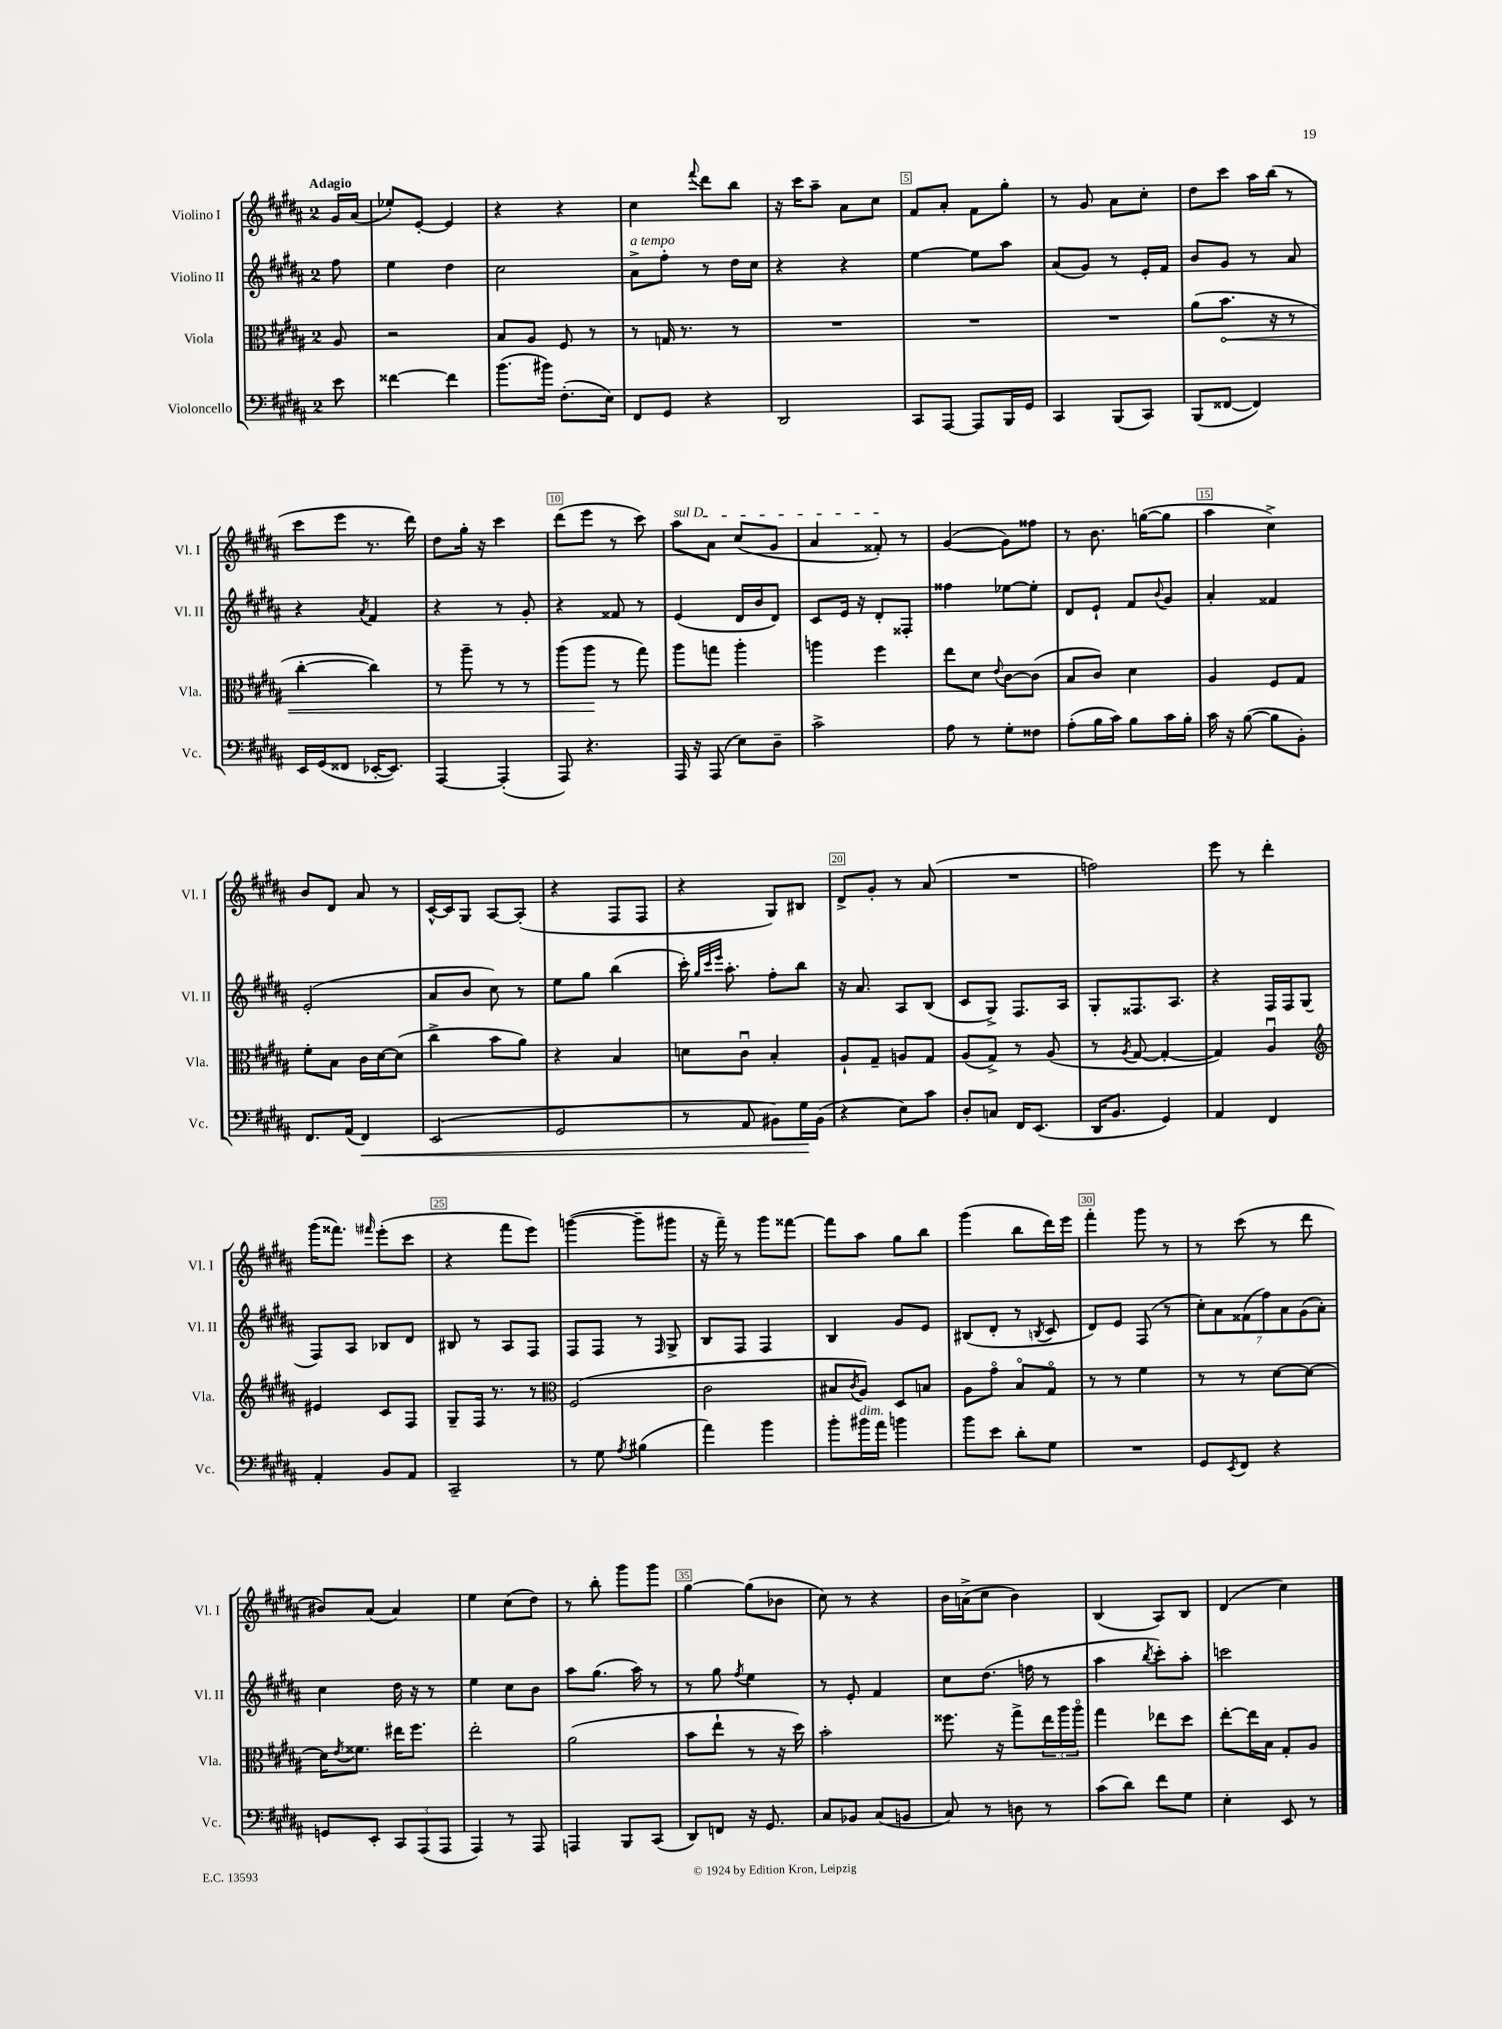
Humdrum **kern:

**kern	**kern	**kern	**kern
*staff4	*staff3	*staff2	*staff1
*clefF4	*clefC3	*clefG2	*clefG2
*k[f#c#g#d#a#]	*k[f#c#g#d#a#]	*k[f#c#g#d#a#]	*k[f#c#g#d#a#]
*M2/4	*M2/4	*M2/4	*M2/4
8e\	8A#/	8ff#\	16g#/LL
.	.	.	(16a#/JJ
=	=	=	=
[4f##\	2r	4ee\	8ee-'/L)
.	.	.	[8e'/J
4f##\]	.	4dd#\	4e/]
=	=	=	=
(8.b\L	8B/L	2cc#\	4r
.	8A#/J	.	.
16b#\Jk)	.	.	.
(8.F#'\L	8F#/	.	4r
.	8r	.	.
16E\Jk)	.	.	.
=	=	=	=
8FF#/L	8r	8a#^\L	4cc#\
8GG#/J	16G/	8ff#'\J	.
.	8.r	.	.
.	.	.	8qqfff#/
4r	.	8r	8ddd#\L
.	8r	16dd#\LL	8bb\J
.	.	16cc#\JJ	.
=	=	=	=
2DD#/	2r	4r	16r
.	.	.	16ccc#\LK
.	.	.	8aa#~\J
.	.	4r	8a#\L
.	.	.	8cc#\J
=	=	=	=
8CC#/L	2r	[4ee\	8f#/L
[8AAA#/J	.	.	8a#'/J
8AAA#/]L	.	8ee\]L	8f#\L
16BBB/L	.	8aa#\J	8gg#'\J
16GG#/JJ	.	.	.
=	=	=	=
4CC#/	2r	(8a#/L	8r
.	.	8g#/J)	8g#/
(8BBB/L	.	8r	8a#\L
8CC#/J)	.	16e'/LL	8cc#'\J
.	.	16f#/JJ	.
=	=	=	=
(8BBB/L	(8a#\L	8b/L	8dd#\L
[8FF##/J	8.b\J	8g#/J	8ccc#\J
4FF##/])	.	8r	16aa#\LL
.	16r	.	(16bb\JJ
.	8r	8a#/	8r
=	=	=	=
16EE/LL	[4cc#'\	4r	8ccc#\L
(16GG#/J	.	.	.
8FF##/J	.	.	8eee\J
.	.	8qa#/	.
[16EE-'/LK	4cc#\])	4f#/	8.r
8.EE-/]J)	.	.	.
.	.	.	16ddd#\)
=	=	=	=
[4AAA#/	8r	4r	8dd#\L
.	8aa#~\	.	16gg#'\Jk
.	.	.	16r
(4AAA#'/]	8r	8r	4ccc#\
.	8r	8g#'/	.
=	=	=	=
8AAA#/)	(8aa#\L	4r	(8ddd#\L
4.r	8aa#\J	.	8eee\J
.	8r	8f##/	8r
.	8gg#\)	8r	8ccc#\)
=	=	=	=
16AAA#/	8aa#\L	(4e/	8aa#\L
16r	.	.	.
(8AAA#/	8gg\J	.	8a#\J
8E\L)	4aa#'\	16d#/LL	(8cc#/L
.	.	16b/J	.
8D#~\J	.	8d#/J)	8g#/J
=	=	=	=
2c#^\	4aa\	8c#/L	4a#/
.	.	16e/Jk	.
.	.	16r	.
.	4ff#\	8d#'/L	8f##'/)
.	.	8F##'/J	8r
=	=	=	=
8A#\	8ee\L	4ff##\	([4g#/
8r	8d#\J	.	.
.	8qqe/	.	.
8G#'\L	[8c#\L	[8ee-\L	8g#\]L)
8F##\J	(8c#\]J	8ee-'\]J	8ff##\J
=	=	=	=
(8A#'\L	8B/L	8d#/L	8r
16B\L	8c#/J)	8e`/J	8.b\
16c#\JJ)	.	.	.
8B\L	4d#\	8f#/L	.
.	.	.	([16gg\LK
.	.	8qqb/	.
16c#\L	.	8g#/J	8gg\]J
16B'\JJ	.	.	.
=	=	=	=
16c#\	4A#/	4a#'/	4aa#\
16r	.	.	.
([8B\	.	.	.
8B\]L	8F#/L	4f##/	4cc#^\)
8BB'\J)	8G#/J	.	.
=	=	=	=
8.FF#/L	8f#'\L	(2e'/	8b/L
.	8B\J	.	8d#/J
(16AA#/Jk	.	.	.
4FF#/)	16c#\LL	.	8a#/
.	[16d#\J	.	.
.	(8d#\]J	.	8r
=	=	=	=
(2EE/	4cc#^\	8a#/L	[16c#^^/LL
.	.	.	16c#/]J
.	.	8b/J	8G#/J
.	8b\L	8cc#\)	[8A#/L
.	8a#\J)	8r	(8A#'/]J
=	=	=	=
2GG#/	4r	8ee\L	4r
.	.	8gg#\J	.
.	4B/	(4bb\	8F#/L
.	.	.	8F#/J
=	=	=	=
8r	8d\L	16ccc#'\)	4r
.	.	32qqgg#/LLL	.
.	.	32qqccc#/	.
.	.	32qqeee/JJJ	.
.	.	8.aa#'\	.
8AA#/	8c#u\J	.	.
8BB#\L)	4B'/	8ff#'\L	8G#/L)
16G#\L	.	8bb\J	8B#/J
(16BB#\JJ	.	.	.
=	=	=	=
4r	8A#`/L	16r	8d#^/L
.	.	8.a#/	.
.	8G#~/J	.	8g#'/J
8E\L)	8A/L	8A#/L	8r
8c#\J	8G#/J	(8B/J	(8a#/
=	=	=	=
8D#'/L	(8A#/L	8c#/L	2r
8C/J	8G#^/J)	8G#^/J)	.
16FF#/LK	8r	8.F#/L	.
(8.EE/J	.	.	.
.	(8A#/	.	.
.	.	16A#/Jk	.
=	=	=	=
16DD#/LK	8r	8G#'/L	2ff\)
8.BB/J	.	.	.
.	8qA#/	.	.
.	[8G#/	8.F##/	.
4GG#/)	4G#'/_	.	.
.	.	8.A#/J	.
=	=	=	=
4AA#/	4G#/])	4r	8eee\
.	.	.	8r
4FF#/	4A#u/	16F#/LL	4ddd#'\
.	.	16F#/J	.
.	.	(8G#/J	.
=	=	=	=
*	*clefG2	*	*
4AA#'/	4e#/	8F#/L)	(16ggg#\LK
.	.	.	8.fff##\J)
.	.	8A#/J	.
.	.	.	16qqfff#/
8BB/L	8c#/L	8B-/L	(8eee'\L
8AA#/J	8F#/J	8d#/J	8ccc#\J
=	=	=	=
2CC#~/	8G#~/L	8B#/	4r
.	16F#/Jk	8r	.
.	8.r	.	.
.	.	8A#/L	8fff#\L
.	8r	8F#/J	8eee\J)
=	=	=	=
*	*clefC3	*	*
8r	(2F#/	8F#/L	([4ggg\
8G#\	.	8F#/J	.
8qA#/	.	.	.
(4B#\	.	8r	8ggg~\]L
.	.	16qqF#/	.
.	.	8G#^/	8ggg#\J
=	=	=	=
4a#\)	2c#\	8B/L	16r
.	.	.	16fff#~\)
.	.	8F#/J	8r
4b\	.	4F#/	8ggg#\L
.	.	.	[8fff##\J
=	=	=	=
8b'\L	8B#/L	4B/	8fff##\]L
.	8qc#/	.	.
16b#\L	8A#/J)	.	8aa#\J
16a#\JJ	.	.	.
4b\	8D#/L	8g#/L	8gg#\L
.	8B/J	8e/J	8bb\J
=	=	=	=
8b\L	8A#\L	(8B#/L	(4ggg#\
8e\J	8g#o\J	8d#'/J	.
8d#'\L	8Bo/L	8r	8bb\L
.	.	8qB/	.
8G#\J	8G#o/J	8c#/	16ddd#\L)
.	.	.	16eee\JJ
=	=	=	=
2r	8r	8d#/L)	4fff#'\
.	8r	8e/J	.
.	4f#\	(8F#/	8ggg#\
.	.	8r	8r
=	=	=	=
8GG#/L	8r	14cc#'\L)	8r
.	.	14a#\	.
8qEE/	.	.	.
8FF#/J	8r	.	(8ccc#\
.	.	(14f##\	.
.	.	14ff#\)	.
4r	[8d#\L	.	8r
.	.	14a#\	.
.	.	(14g#\	.
.	8d#\_J	.	8ddd#\
.	.	14a#'\J)	.
=	=	=	=
8GG/L	16d#\]LK	4cc#\	8b#/L)
.	8qe/	.	.
.	8.f##\J	.	.
8EE'/J	.	.	(8a#/J
12CC#/L	16ee#\LK	16dd#\	4a#/)
.	8.ff#\J	16r	.
(12AAA#/	.	.	.
.	.	8r	.
12AAA#/J	.	.	.
=	=	=	=
4AAA#/)	2ee'\	4ee\	4ee\
8r	.	8cc#\L	(8cc#\L
8AAA#/	.	8b\J	8dd#\J)
=	=	=	=
4AAA/	(2a#\	8aa#\L	8r
.	.	(8.gg#\J	8bb'\
8BBB/L	.	.	8ggg#\L
.	.	16aa#\)	.
(8CC#/J	.	8r	8ggg#\J
=	=	=	=
8DD#/L)	8b\L	8r	[4gg#\
8FF/J	8ee`\J	8gg#\	.
.	.	8qff#/	.
16r	8r	4ee\	(8gg#\]L
8.GG#/	.	.	.
.	16r	.	8b-\J
.	16dd#\)	.	.
=	=	=	=
8C#/L	2b'\	8r	8cc#\)
8BB-/J	.	8e'/	8r
(8C#/L	.	4f#/	4r
8BB/J	.	.	.
=	=	=	=
8C#/)	8.ff##\	8cc#\L	16b\LL
.	.	.	(16a^\J
8r	.	(8.dd#\J	8cc#\J
.	16r	.	.
8D\	8gg#^\L	.	4b\)
.	.	16ff\	.
8r	24ee\L	8r	.
.	24aa#\	.	.
.	24aa#o\JJ	.	.
=	=	=	=
(8c#\L	4gg#\	4aa#\	(4B/
8d#\J)	.	.	.
.	.	8qbb/	.
8f#\L	8ee-\L	8ccc#'\L)	8A#/L)
8G#\J	8dd#\J	8aa#'\J	8B/J
=	=	=	=
4E'\	[8ee'\L	2ccc\	(4d#/
.	16ee\]L	.	.
.	16B\JJ	.	.
8EE/	8G#'/L	.	4cc#\)
8r	8A#/J	.	.
==	==	==	==
*-	*-	*-	*-
